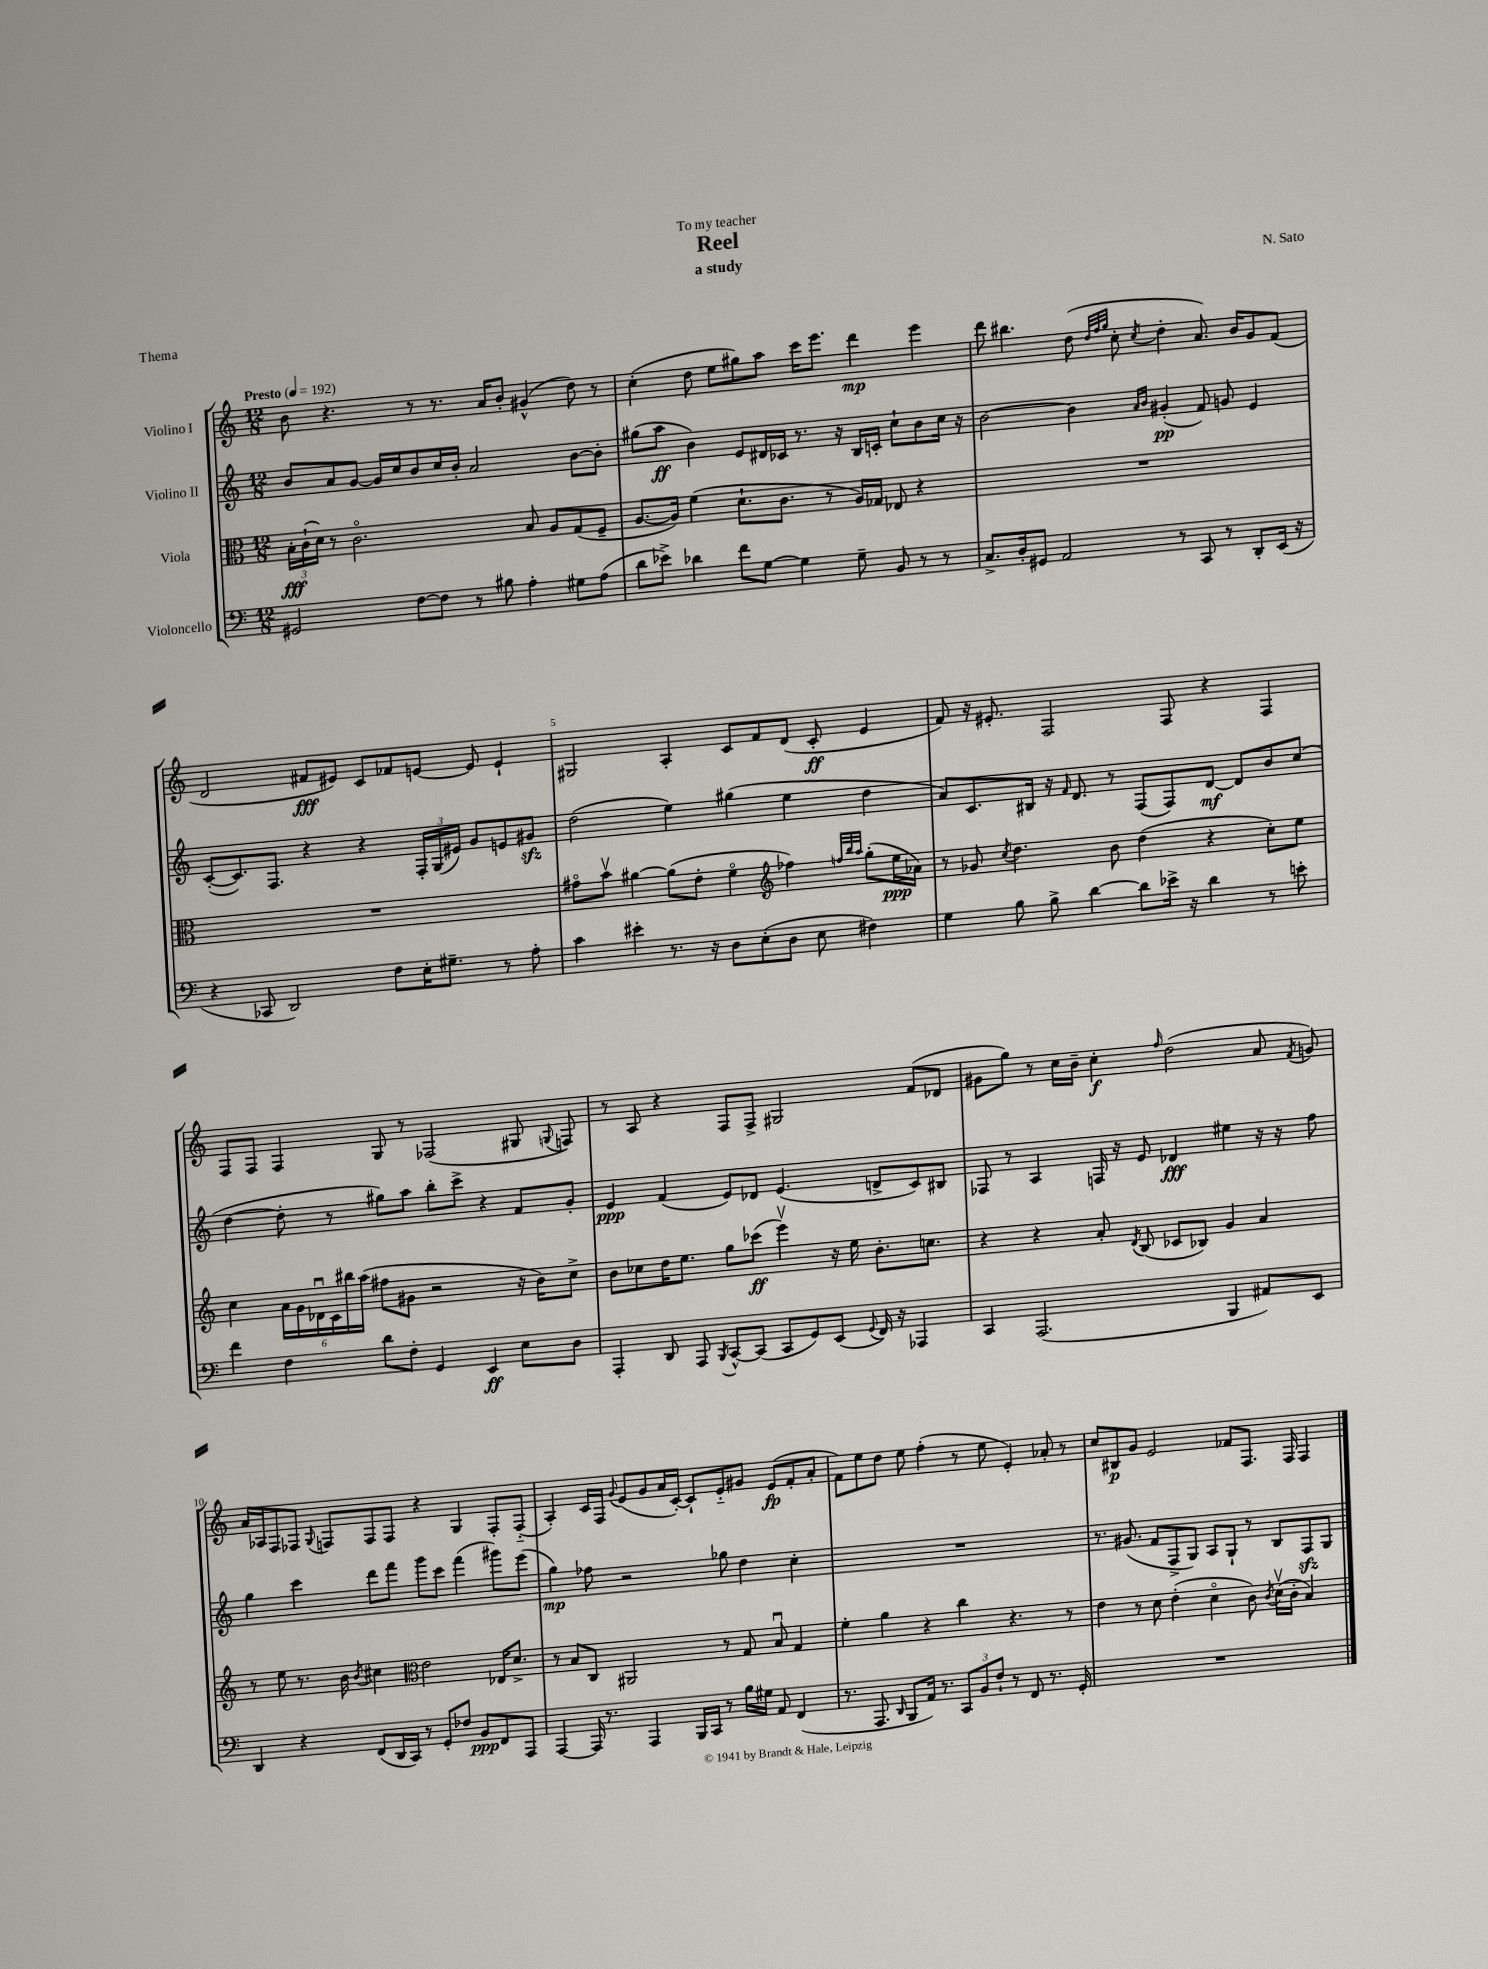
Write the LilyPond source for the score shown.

\header { title = "Reel" composer = "N. Sato" subtitle = "a study" dedication = "To my teacher" piece = "Thema" }
<<
\new StaffGroup <<
\new Staff = "s0" \with { instrumentName = "Violino I" } {
    \clef treble \key c \major \numericTimeSignature \time 12/8 \tempo "Presto" 4 = 192
    \autoBeamOff b'8 r4. r8 r8. a'16[ b'8]-. gis'4-^( d''8) r8 |
    c''4-.( d''8 e''8[ gis''8) a''8] c'''16[ e'''8.] d'''4\mp e'''4 |
    d'''8 bis''4. d''8( \grace { d''32[ f''32 g''32] } c''8-. \acciaccatura { c''8 } d''4-. a'8.) b'16[ g'8 f'8]( |
    d'2 fis'8[\fff eis'8]) c'8[ fes'8 e'8]~ e'8 e'4-! |
    gis2 a4-. c'8[ f'8 d'8]( c'8-.\ff e'4 |
    f'8) r16 eis'8.-. f2 f8 r4 f4 |
    f8[ f8] f4 g8 r8 fes2( gis8 \appoggiatura { g8 } f8) |
    r8 a8 r4 f8[ f8]-> gis2 f'8[( des'8] |
    gis'8[ g''8]) r8 c''16[ b'16]-- c''4-.\f \grace { f''16 } d''2( a'8 \acciaccatura { f'8 } g'8) |
    a'16[ aes16 f8 fes8] \appoggiatura { g8 } f8[ f8 f8] r4 g4 f8[-. f8]-_( |
    a4-.) c'16[ f16] \appoggiatura { g'8 } e'8[( g'8 a'16 c'16]~-.) c'8[-! e'8-_ gis'8] e'8[\fp( f'8-. a'8]-. |
    f'8[) e''8 d''8] e''8 f''4-.( r8 e''8 e'4-.) aes'8-. r8 |
    c''8[ bis8\p g'8] e'2 fes'8[ f8.] f16 f4 \bar "|." |
}
\new Staff = "s1" \with { instrumentName = "Violino II" } {
    \clef treble \key c \major \numericTimeSignature \time 12/8
    \autoBeamOff b'8[ a'8 g'8]~ g'16[ c''16 b'8 c''16 b'16]-. a'2 b'8[~ b'8]-. |
    gis''8[( a''8]\ff b'4) e'8[ dis'16 ces'16] r8. r16 b16[ c'16]-. c''8[-! b'8 c''16] r16 |
    b'2~ b'4 \grace { a'16[ b'16] } gis'4-.\pp( f'8) g'8 e'4 |
    c'8[~-.( c'8.) f8.] r4 r4 \tuplet 3/2 { f16[-. g16( eis'16]) } g'8[ e'8 gis'8]\sfz |
    d''2( e''4) gis''4( e''4 d''4 |
    a'8[) c'8. bis16] r16 \grace { f'16 } d'8. r8 f8[( f8) d'8]~\mf d'8[ b'8 c''8]( |
    d''4~ d''8-. r8 gis''8[) a''8] b''8[-. c'''8]-> r4 f'8[ g'8]-. |
    e'4\ppp f'4( e'8[) des'8] e'4.( d'8[-> c'8) bis8] |
    fes8 r8 a4 f16 r16 e'8 des'4\fff eis''4 r16 r16 f''8 |
    g''4 c'''4 d'''8[ f'''8] g'''8[ c'''8] f'''4( gis'''8[) e'''8]( |
    g''4\mp) fes''8 r2 ges''8 d''4 c''4-. |
    R1. |
    r8. gis'8.( f'8[ f8-> g8]) a8[ g8]-! r8 b8[ f8\sfz g8] \bar "|." |
}
\new Staff = "s2" \with { instrumentName = "Viola" } {
    \clef alto \key c \major \numericTimeSignature \time 12/8
    \autoBeamOff \tuplet 3/2 { b16[-.\fff c'16-!( d'16]) } r8 c'2.\flageolet b8 a8[ g8( f8]-- |
    a8.[~ a16]) f'4( d'8.[-! c'8.] r8 a16[) ges16] ees8 r4 |
    R1. |
    R1. |
    gis'8[\flageolet b'8]\upbow ais'4~ ais'8[( e'8]-. f'4\flageolet \clef treble fes''4) \grace { f''32[ b''32 a''32] } g''8[-.( e''16\ppp aes'16]) |
    r8 ges'8 \acciaccatura { c''8 } d''4. b'8 d''4( r4 c''8[-.) e''8] |
    c''4 \tuplet 6/4 { a'16[ g'16 des'16\downbow c'16 bis''16 a''16]( } fis''8[ gis'8] r2 r16 b'16[) c''8]-> |
    b'8[ ces''8 d''16 e''8.] g''8[ ces'''8]\ff( e'''4\upbow) r16 e''16 b'8.[-. c''8.] |
    r4 r4 a'8-. \acciaccatura { d'8 } b8( ces'8[ bes8]) g'4 a'4 |
    r8 e''8 r8. b'16 \acciaccatura { b'8 } cis''4 \clef alto e'2 ees16[ d'8.]-> |
    r8 b8[ c8] ais,2 r8 g8 b8\downbow g4 |
    f'4-. a'4 r4 c''4 r4. r8 |
    e'4 r8 d'8 e'4-.( d'4\flageolet c'8) \acciaccatura { c'8 } d'16[\upbow( c'16]-. b4) \bar "|." |
}
\new Staff = "s3" \with { instrumentName = "Violoncello" } {
    \clef bass \key c \major \numericTimeSignature \time 12/8
    \autoBeamOff gis,2 f8[~ f8] r8 bis8 a4-. gis8[ a8]( |
    d'8[ ees'8]->) des'4 f'8[ g8]~ g4 g8-- b,8 r8 r8 |
    c8.[-> d16-. gis,8] a,2 r8 c,8 r8 d,8[-. e,16]( r16 |
    r4 ces,8 d,2) f8[ e16-. gis8.]-- r8 a8-. |
    c'4 eis'4-. r8. r16 d8[ e8-.( d8] e8 fis4) |
    g4 b8 b8-> d'4~ d'8[ ees'16]-> r16 d'4 r8 e'8-. |
    f'4 f4 d'8[ f8]-. g,4 e,4\ff e8[ d8] |
    a,,4-. d,8 a,,8 \acciaccatura { b,,8 } c,8[~-^ c,8]( c,8[ g,8) e,8]( \appoggiatura { g,8 } f,16) r16 aes,,4 |
    c,4 a,,2.( b,,4 ais,8[) e,8] |
    d,4 r4 f,8[( d,16 c,16]) r8 g,8[-. fes8] b,8[\ppp f,8 a,,8] |
    a,,4~ a,,16 r8. a,,4 b,,16[ c,16] r8 b16[ gis16] a,8 f,4( |
    r8. a,,8. \grace { d,16 } b,,8[ a,16]) r8. \tuplet 3/2 { c,8[ b,8 f8]-! } r8 f,8 r8. g,16-. |
    R1. \bar "|." |
}
>>
>>
\layout { \context { \Score \override BarNumber.break-visibility = ##(#f #t #t) barNumberVisibility = #(every-nth-bar-number-visible 5) } }
